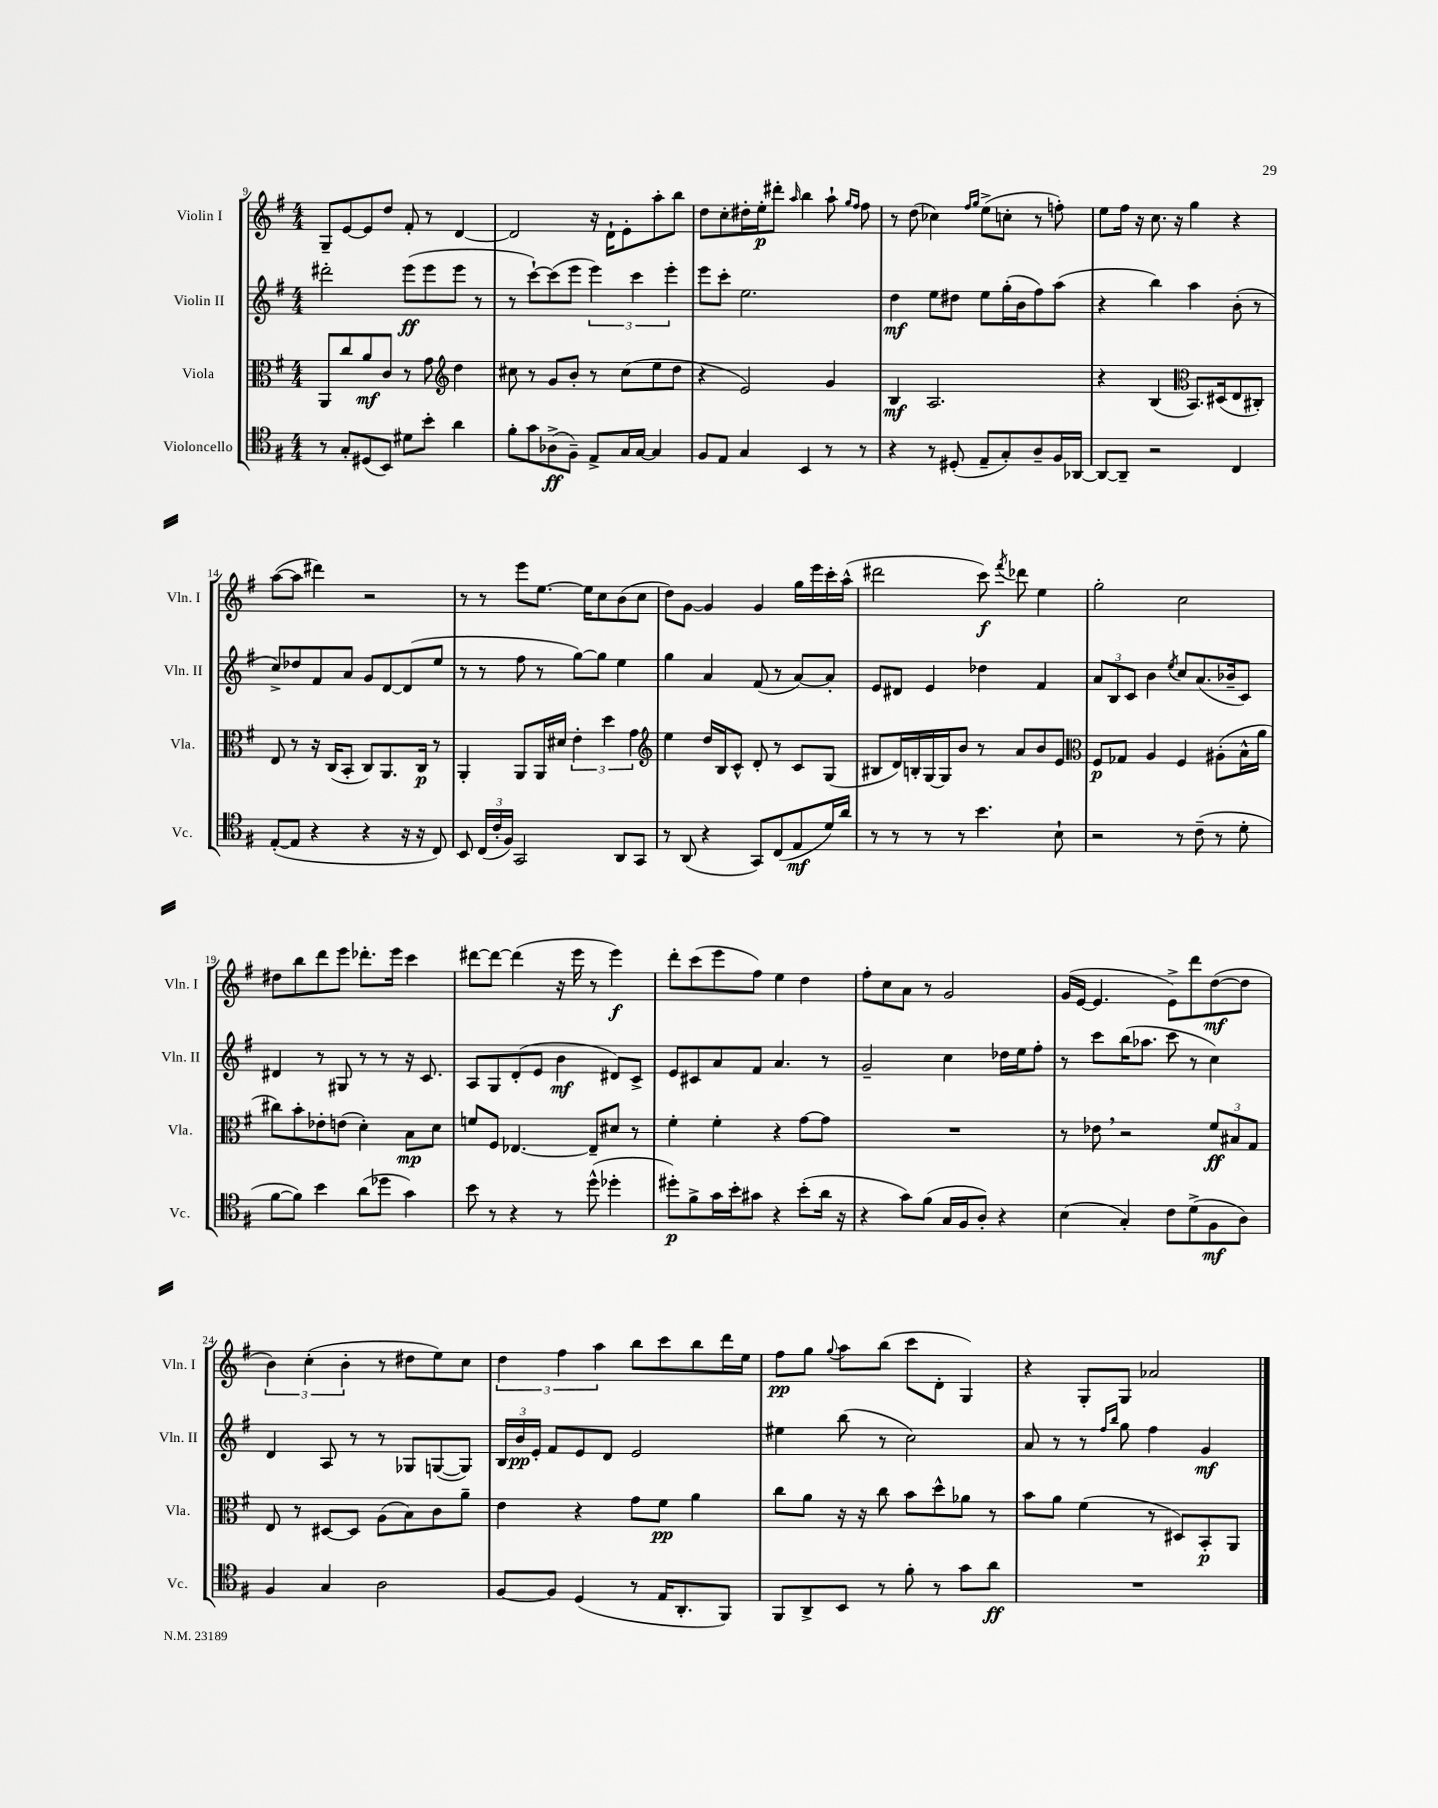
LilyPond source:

<<
\new StaffGroup <<
\new Staff = "s0" \with { instrumentName = "Violin I" shortInstrumentName = "Vln. I" } {
    \clef treble \key g \major \numericTimeSignature \time 4/4
    \autoBeamOff g8[-- e'8~ e'8 d''8] fis'8-. r8 d'4~ |
    d'2 r16 d'16[-! e'8-. a''8-. b''8] |
    d''8[ c''8-. dis''16-. e''16-.\p dis'''8]-. \grace { a''16 } b''4 a''8-! \grace { g''16[ fis''16] } fis''8 |
    r8 d''8( ces''4) \grace { fis''16[ g''16] } e''8[->( c''8]-. r8 f''8-.) |
    e''8[ fis''16] r16 c''8. r16 g''4 r4 |
    a''8[~( a''8] dis'''4) r2 |
    r8 r8 e'''8[ e''8.]~ e''16[ c''8 b'8( c''8] |
    d''8[) g'8]~ g'4 g'4 g''16[ e'''16 c'''16-. a''16]-^( |
    dis'''2 c'''8\f) \acciaccatura { fis'''8 } des'''8 e''4 |
    g''2-. c''2 |
    dis''8[ b''8 d'''8 e'''8] des'''8.[-. e'''16] c'''4 |
    dis'''8[~ dis'''8]~ dis'''4( r16 e'''16 r8 e'''4\f) |
    d'''8[-. c'''8( e'''8 fis''8]) e''4 d''4 |
    fis''8[-. c''8 a'8] r8 g'2 |
    g'16[( e'16]~ e'4. e'8[->) d'''8 d''8~\mf( d''8] |
    \tuplet 3/2 { b'4) c''4-.( b'4-. } r8 dis''8[ e''8) c''8] |
    \tuplet 3/2 { d''4 fis''4 a''4 } b''8[ c'''8 b''8 d'''16 e''16] |
    fis''8[\pp g''8] \appoggiatura { g''8 } a''8[ b''8]( c'''8[ d'8]-. g4) |
    r4 g8[-. g8] aes'2 \bar "|." |
}
\new Staff = "s1" \with { instrumentName = "Violin II" shortInstrumentName = "Vln. II" } {
    \clef treble \key g \major \numericTimeSignature \time 4/4
    \autoBeamOff dis'''2-. e'''8[\ff( e'''8 e'''8] r8 |
    r8 c'''8[~-!) c'''8( e'''8] \tuplet 3/2 { e'''4) c'''4 e'''4-. } |
    e'''8[ c'''8]-. e''2. |
    d''4\mf e''8[ dis''8] e''8[ g''16-.( b'16 fis''8) a''8]( |
    r4 b''4) a''4 b'8-.( r8 |
    c''8[->) des''8 fis'8 a'8] g'8[ d'8~ d'8( e''8] |
    r8 r8 fis''8 r8 g''8[~) g''8] e''4 |
    g''4 a'4 fis'8( r8 a'8[~) a'8]-. |
    e'8[ dis'8] e'4 des''4 fis'4 |
    \tuplet 3/2 { a'8[ b8 c'8] } b'4 \acciaccatura { e''8 } c''8[ a'8.( bes'16-- c'8]) |
    dis'4 r8 gis8 r8 r8 r16 c'8. |
    a8[ g8 d'8-.( e'8] b'4\mf dis'8[) c'8]-> |
    e'8[ cis'8 a'8 fis'8] a'4. r8 |
    g'2-- c''4 des''16[ e''16 fis''8]-. |
    r8 c'''8[ b''16( aes''8.] c'''8 r8 c''4) |
    d'4 a8 r8 r8 ges8[ g8~( g8]) |
    \tuplet 3/2 { b16[ b'16\pp e'16]-. } fis'8[ e'8 d'8] e'2 |
    eis''4 b''8( r8 c''2) |
    a'8 r8 r8 \grace { fis''16[ b''16] } g''8 fis''4 g'4\mf \bar "|." |
}
\new Staff = "s2" \with { instrumentName = "Viola" shortInstrumentName = "Vla." } {
    \clef alto \key g \major \numericTimeSignature \time 4/4
    \autoBeamOff a,8[ c''8 a'8\mf c'8] r8 g'8 \clef treble d''4 |
    cis''8 r8 g'8[ b'8]-. r8 cis''8[( e''8 d''8] |
    r4 e'2) g'4 |
    b4\mf a2. |
    r4 b4( \clef alto b,8.[) dis16( e8 cis8]-.) |
    e8 r8 r16 c16[( b,8]-. c8[) a,8. c16]\p r8 |
    a,4-. a,8[ a,16 dis'16] \tuplet 3/2 { e'4-. d''4 g'4 } |
    \clef treble e''4 d''16[ b16 c'8]-^ d'8-. r8 c'8[ g8]( |
    bis8[ d'16) b16-. g16~ g16 b'8] r8 a'8[ b'8 e'8] |
    \clef alto fis8[\p ges8] a4 fis4 ais8[-.( b16-^ a'16] |
    cis''8[) b'8-. ees'8-. e'8]( d'4-.) b8[\mp d'8] |
    f'8[ fis8] ees4.~ ees8[-- dis'8] r8 |
    fis'4-. fis'4-. r4 g'8[~ g'8] |
    R1 |
    r8 ees'8 \breathe r2 \tuplet 3/2 { fis'8[\ff bis8 g8] } |
    e8 r8 dis8[~ dis8] a8[( b8) c'8 a'8]-- |
    e'4 r4 g'8[ fis'8]\pp a'4 |
    c''8[ a'8] r16 r16 c''8 b'8[ d''8-^ aes'8] r8 |
    b'8[ a'8] fis'4( r8 dis8[) b,8-.\p a,8] \bar "|." |
}
\new Staff = "s3" \with { instrumentName = "Violoncello" shortInstrumentName = "Vc." } {
    \clef tenor \key g \major \numericTimeSignature \time 4/4
    \autoBeamOff r8 g8[-. dis8( b,8]) dis'8[ b'8]-. a'4 |
    fis'8[-. g'8 aes8->\ff( fis8]--) e8[-> g16 g16]~ g4 |
    fis8[ e8] g4 b,4 r8 r8 |
    r4 r8 dis8-.( e8[-- g8-.) a8-- fis16 aes,16]~ |
    aes,8[~ aes,8]-- r2 c4 |
    e8[~-.( e8] r4 r4 r16 r16 c8) |
    b,8 \tuplet 3/2 { c16[( c'16-. fis16]) } g,2 a,8[ g,8] |
    r8 a,8( r4 g,8[) c8( e8\mf d'16) a'16] |
    r8 r8 r8 r8 b'4. b8-! |
    r2 r8 c'8--( r8 d'8-. |
    fis'8[~ fis'8]) b'4 a'8[( des''8] g'4) |
    b'8 r8 r4 r8 d''8-^( des''4-. |
    dis''8[-.\p) fis'8-> g'16 b'16-. gis'8] r4 b'8[-.( a'16] r16 |
    r4 g'8[) fis'8]( g16[ fis16 a8]-.) r4 |
    b4( g4-.) c'8[ d'8->( fis8\mf a8]) |
    fis4 g4 a2 |
    fis8[~ fis8] d4( r8 e16[ a,8.-. fis,8]) |
    fis,8[ a,8-> b,8] r8 fis'8-. r8 g'8[ a'8]\ff |
    R1 \bar "|." |
}
>>
>>
\layout { \context { \Score currentBarNumber = #9 } }
